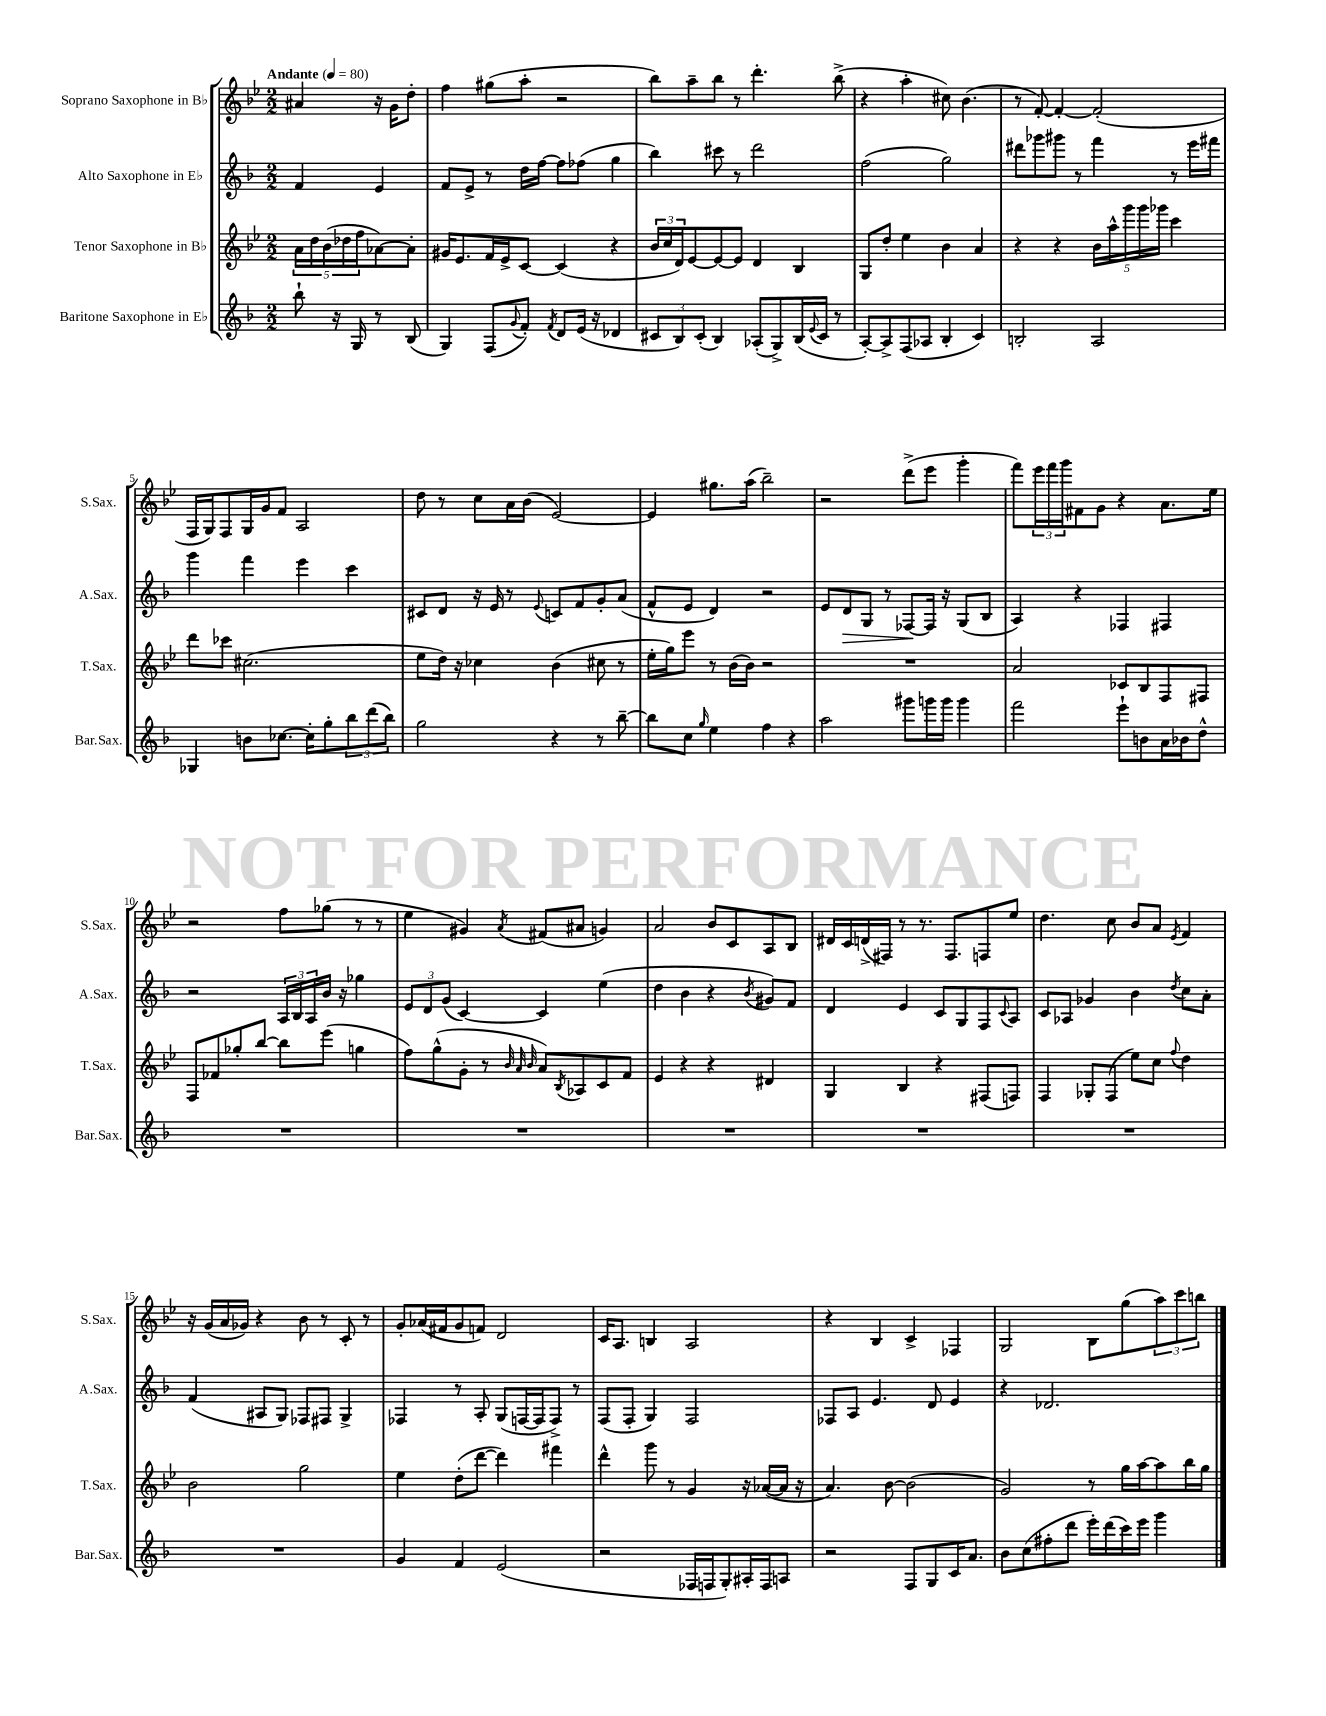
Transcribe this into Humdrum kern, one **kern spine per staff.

**kern	**kern	**kern	**dynam	**kern
*part4	*part3	*part2	*part2	*part1
*staff4	*staff3	*staff2	*staff2	*staff1
*I"Baritone Saxophone in E♭	*I"Tenor Saxophone in B♭	*I"Alto Saxophone in E♭	*	*I"Soprano Saxophone in B♭
*I'Bar.Sax.	*I'T.Sax.	*I'A.Sax.	*	*I'S.Sax.
*clefG2	*clefG2	*clefG2	*	*clefG2
*k[b-]	*k[b-e-]	*k[b-]	*	*k[b-e-]
*M2/2	*M2/2	*M2/2	*	*M2/2
*MM80	*MM80	*MM80	*	*MM80
=	=	=	=	=
!	!	!	!	!LO:TX:a:B:t=Andante
8bb-`\	20a\LL	4f/	.	4a#X/
.	20dd\	.	.	.
.	(20b-\	.	.	.
16r	.	.	.	.
.	20dd-X\	.	.	.
16G/	.	.	.	.
.	20ff\J	.	.	.
8r	[8a-X\)	4e/	.	16r
.	.	.	.	16g\KL
(8B-/	8a-'\J]	.	.	8dd'\J
=1	=1	=1	=1	=1
4G/)	16g#X/KL	8f/L	.	4ff\
.	8.e-/	.	.	.
.	.	8e^/J	.	.
(8F/L	16f/L	8r	.	(8gg#X\L
.	16e-^/J	.	.	.
8qqg/	.	.	.	.
8f'/J)	[8c/J	16dd\LL	.	8aa'\J
.	.	[16ff\JJ	.	.
8qf/	.	.	.	.
8d/L	(4c/]	8ff\L]	.	2r
(16e/Jk	.	(8ff-X\J	.	.
16r	.	.	.	.
4d-X/	4r	4gg\	.	.
=2	=2	=2	=2	=2
12c#X/L	24b-/LL	4bb-\)	.	8bb-\L)
.	24cc/	.	.	.
12B-/)	24d/J)	.	.	.
.	[8e-/	.	.	8aa~\
(12c#'/J	.	.	.	.
4B-/)	8e-/_	8ccc#X\	.	8bb-\J
.	8e-/J]	8r	.	8r
(8A-X'/L	4d/	2ddd\	.	4.ddd'\
8G^/)	.	.	.	.
(16B-/L	4B-/	.	.	.
8qqe/	.	.	.	.
16c#/JJ	.	.	.	.
8r	.	.	.	(8bb-^\
=3	=3	=3	=3	=3
[8A'/L)	8G/L	(2ff\	.	4r
8A^/]	8dd'/J	.	.	.
(8F/	4ee-\	.	.	4aa'\
8A-X/J	.	.	.	.
4B-'/	4b-\	2gg\)	.	8cc#X\)
.	.	.	.	(4.b-\
4c/)	4a/	.	.	.
=4	=4	=4	=4	=4
2Bn'/	4r	8ddd#X\L	.	8r
.	.	8ggg-X\	.	[8f'/)
.	4r	8ggg#X\J	.	4f'/_
.	.	8r	.	.
2A/	20b-\LL	4fff\	.	(2f'/]
.	20aa^^\	.	.	.
.	20ggg\	.	.	.
.	20ggg\	.	.	.
.	20ggg-X\JJ	.	.	.
.	4ccc\	8r	.	.
.	.	16eee\LL	.	.
.	.	16fff#X\JJ	.	.
!!LO:LB:g=z
=5	=5	=5	=5	=5
4G-X/	8ddd\L	4ggg\	.	16F/LL
.	.	.	.	16G/J)
.	8ccc-X\J	.	.	8F/
8bn\L	(2.cc#X\	4fff\	.	16G/L
.	.	.	.	16g/J
[8.cc-X\J	.	.	.	8f/J
.	.	4eee\	.	2A/
16cc-'\KL]	.	.	.	.
8gg'\	.	.	.	.
12bb-\	.	4ccc\	.	.
(12ddd\	.	.	.	.
12bb-\J)	.	.	.	.
=6	=6	=6	=6	=6
2gg\	8ee-\L	8c#X/L	.	8dd\
.	16dd\Jk)	8d/J	.	8r
.	16r	.	.	.
.	4cc-X\	16r	.	8cc\L
.	.	16e/	.	.
.	.	8r	.	16a\L
.	.	.	.	(16b-\JJ
.	.	8qqe/	.	.
4r	(4b-\	8cn/L	.	[2e-/)
.	.	8f/	.	.
8r	8cc#X\	8g'/	.	.
[8bb-~\	8r	(8a/J	.	.
=7	=7	=7	=7	=7
8bb-\L]	16ee-'\LL	8f^^/L	.	4e-/]
.	16gg\J)	.	.	.
8cc\J	8eee-\J	8e/J	.	.
16qqgg/	.	.	.	.
4ee\	8r	4d/)	.	8.gg#X\L
.	(16b-\LL	.	.	.
.	16b-\JJ)	.	.	(16aa\Jk
4ff\	2r	2r	.	2bb-~\)
4r	.	.	.	.
=8	=8	=8	=8	=8
2aa\	1r	8e/L	.	2r
!	!	!	!LO:HP:b	!
.	.	8d/	>	.
.	.	8G/J	.	.
.	.	8r	.	.
8ggg#X\L	.	[8F-X/L	.	(8ddd^\L
16gggn\L	.	16F-/Jk]	]	8eee-\J
16ggg\JJ	.	16r	.	.
4ggg\	.	(8G/L	.	4ggg'\
.	.	8B-/J	.	.
=9	=9	=9	=9	=9
2fff\	2a/	4A/)	.	8fff\L)
.	.	.	.	24eee-\L
.	.	.	.	24fff\
.	.	.	.	24ggg\J
.	.	4r	.	8f#X\
.	.	.	.	8g\J
8eee`\L	8c-X/L	4F-X/	.	4r
8bn\	8B-/	.	.	.
16a\L	8F/	4F#X/	.	8.a\L
16b-X\J	.	.	.	.
8dd^^\J	8F#X/J	.	.	.
.	.	.	.	16ee-\Jk
!!LO:LB:g=z
=10	=10	=10	=10	=10
1r	8F/L	2r	.	2r
.	8f-X/	.	.	.
.	8gg-X'/	.	.	.
.	[8bb-/J	.	.	.
.	8bb-\L]	24A/LL	.	8ff\L
.	.	24B-/	.	.
.	.	24A/	.	.
.	(8eee-\J	16b-/JJ	.	(8gg-X\J
.	.	16r	.	.
.	4ggn\	4gg-X\	.	8r
.	.	.	.	8r
=11	=11	=11	=11	=11
1r	8ff\L)	12e/L	.	4ee-\
.	.	12d/	.	.
.	(8gg^^\	.	.	.
.	.	(12g/J	.	.
.	8g'\J	[4c/)	.	4g#X/)
.	8r	.	.	.
.	32qqb-/	.	.	.
.	32qqa/	.	.	.
.	32qqb-/	.	.	8qa/
.	8a/L)	4c/]	.	(8f#X/L
.	8qB-/	.	.	.
.	8A-X/	.	.	8a#X/J
.	8c/	(4ee\	.	4gn/)
.	8f/J	.	.	.
=12	=12	=12	=12	=12
1r	4e-/	4dd\	.	2a/
.	4r	4b-\	.	.
.	4r	4r	.	8b-/L
.	.	.	.	8c/
.	.	8qb-/	.	.
.	4d#X/	8g#X/L)	.	8A/
.	.	8f/J	.	8B-/J
=13	=13	=13	=13	=13
1r	4G/	4d/	.	16d#X/LL
.	.	.	.	16c/
.	.	.	.	(16dn^/
.	.	.	.	16F#X/JJ)
.	4B-/	4e/	.	8r
.	.	.	.	8.r
.	4r	8c/L	.	.
.	.	.	.	8.F#/L
.	.	8G/	.	.
.	(8F#X/L	8F/	.	8Fn/
.	.	8qqc/	.	.
.	8Fn/J)	8A/J	.	8ee-/J
=14	=14	=14	=14	=14
1r	4F/	8c/L	.	4.dd\
.	.	8A-X/J	.	.
.	8G-X'/L	4g-X/	.	.
.	(8F/J	.	.	8cc\
.	8ee-\L)	4b-\	.	8b-/L
.	8cc\J	.	.	8a/J
.	8qqff/	8qdd/	.	8qe-/
.	4dd\	8cc\L	.	4f/
.	.	8a'\J	.	.
!!LO:LB:g=z
=15	=15	=15	=15	=15
1r	2b-\	(4f/	.	16r
.	.	.	.	(16g/LL
.	.	.	.	16a/
.	.	.	.	16g-X/JJ)
.	.	8A#X/L	.	4r
.	.	8G/J)	.	.
.	2gg\	8F-X/L	.	8b-\
.	.	8F#X/J	.	8r
.	.	4G^/	.	8c'/
.	.	.	.	8r
=16	=16	=16	=16	=16
4g/	4ee-\	4F-X/	.	8g'/L
.	.	.	.	(16a-X/L
.	.	.	.	16f#X/J
4f/	(8dd'\L	8r	.	8g/
.	[8ddd\J	8A'/	.	8fn/J)
(2e/	4ddd\])	(8G/L	.	2d/
.	.	[16Fn/L	.	.
.	.	16F/J]	.	.
.	4fff#X\	8F^/J)	.	.
.	.	8r	.	.
=17	=17	=17	=17	=17
2r	4ddd^^\	(8F/L	.	16c/KL
.	.	.	.	8.A/J
.	.	8F'/J	.	.
.	8ggg\	4G/)	.	4Bn/
.	8r	.	.	.
16F-X/LL	4g/	2F/	.	2A/
16Fn/J	.	.	.	.
8G'/)	.	.	.	.
16A#X'/L	16r	.	.	.
16F/J	([16a-X/LL	.	.	.
8An/J	16a-/JJ]	.	.	.
.	16r	.	.	.
=18	=18	=18	=18	=18
2r	4.a/)	8F-X/L	.	4r
.	.	8A/J	.	.
.	.	4.e/	.	4B-/
.	[8b-\	.	.	.
8F/L	(2b-\]	.	.	4c^/
8G/	.	8d/	.	.
16c/K	.	4e/	.	4F-X/
8.a/J	.	.	.	.
=19	=19	=19	=19	=19
8b-\L	2g/)	4r	.	2G/
(8cc\	.	.	.	.
8ff#X'\	.	2.d-X/	.	.
8ddd\J	.	.	.	.
16eee'\LL)	8r	.	.	8B-\L
(16ddd\	.	.	.	.
16ccc\)	16gg\LL	.	.	(8gg\
16eee\JJ	[16aa\J	.	.	.
4ggg\	8aa\]	.	.	12aa\)
.	.	.	.	12ccc\
.	16bb-\L	.	.	.
.	.	.	.	12bbn\J
.	16gg\JJ	.	.	.
==	==	==	==	==
*-	*-	*-	*-	*-
